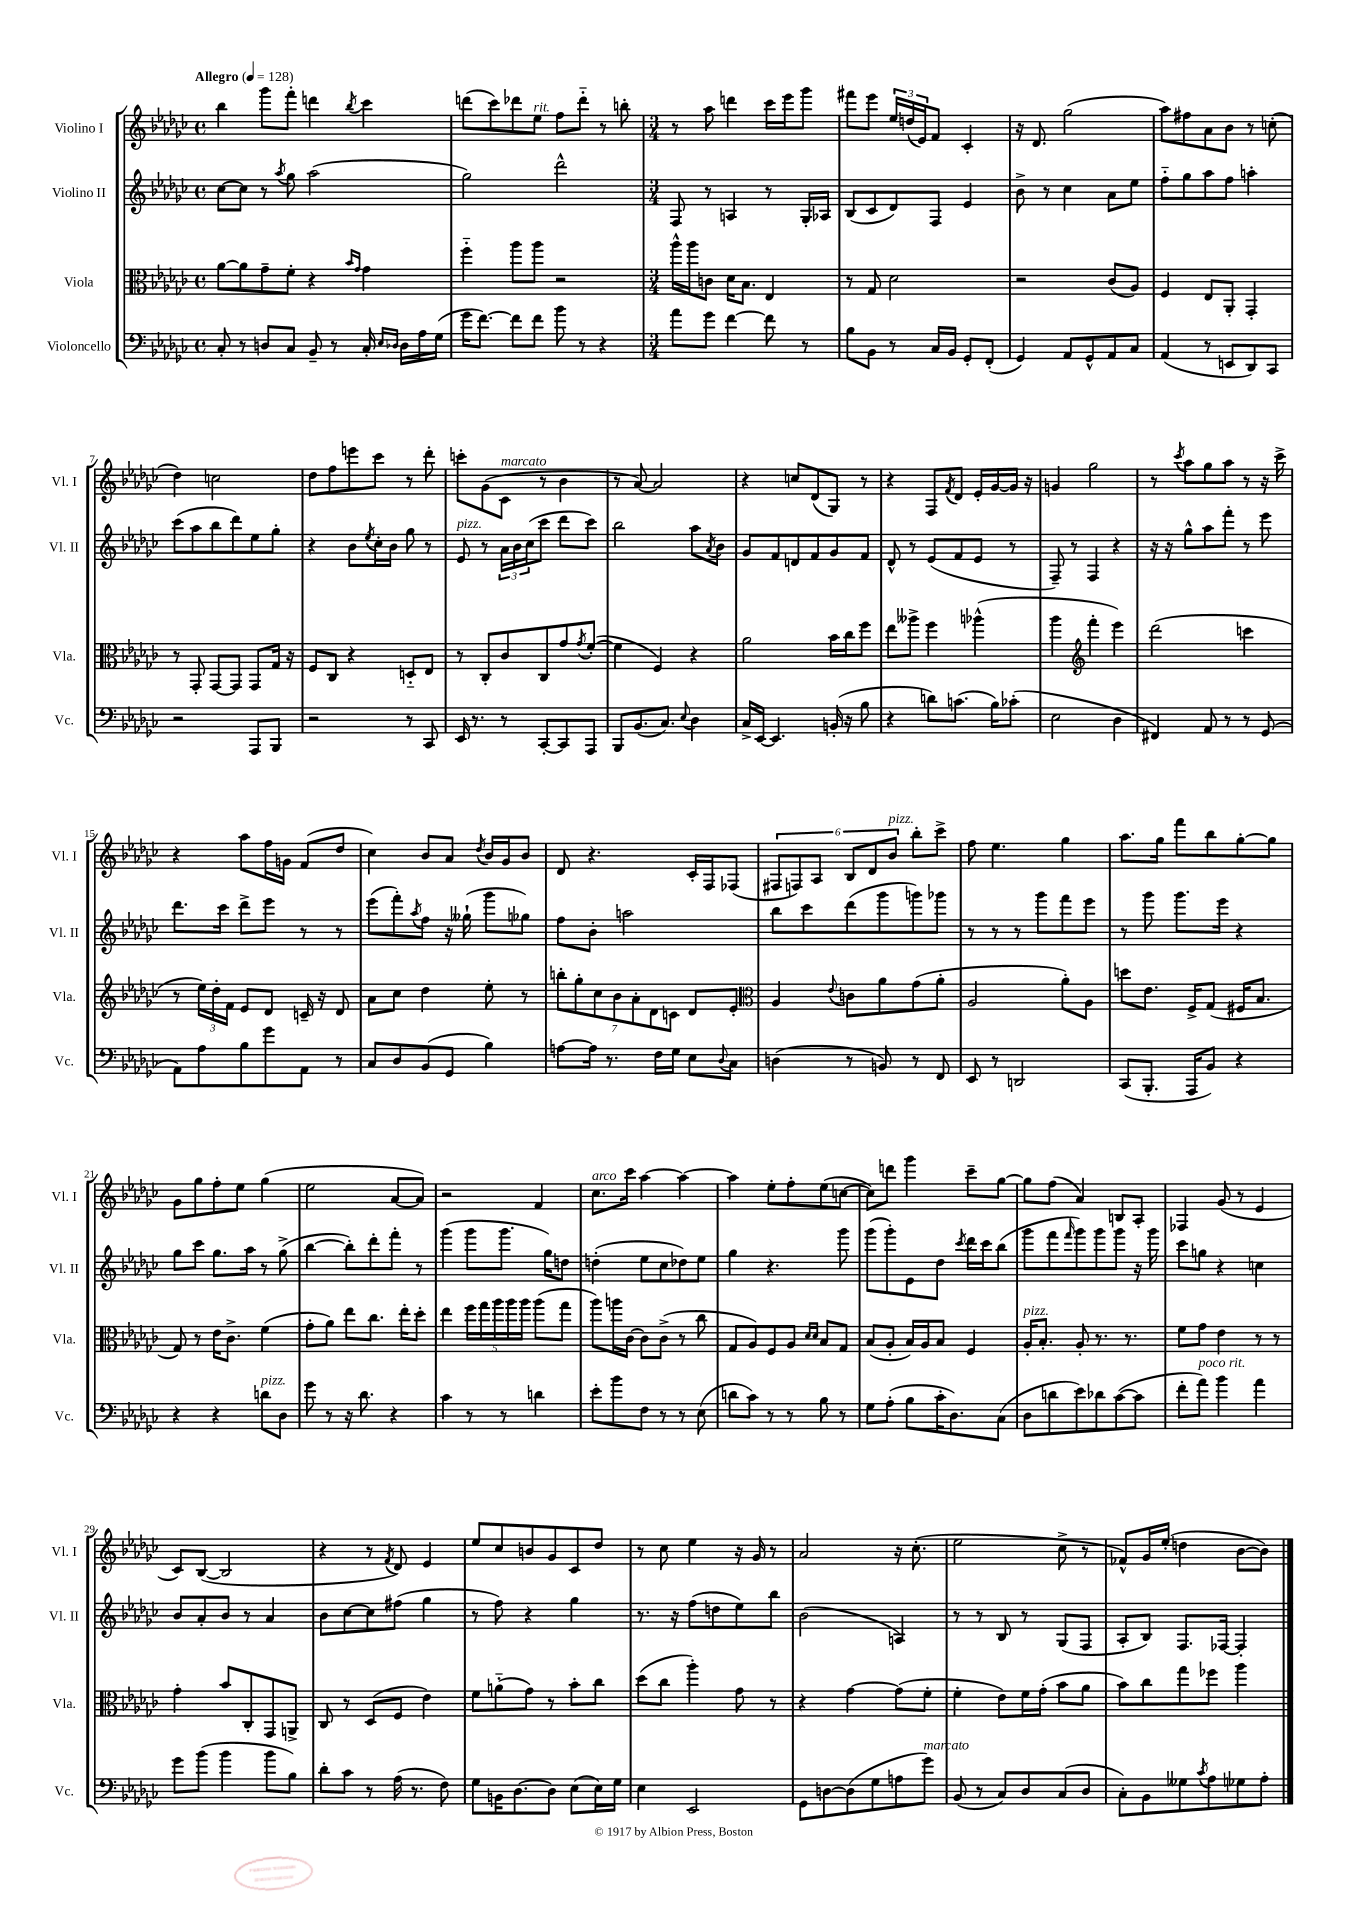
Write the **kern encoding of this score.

**kern	**kern	**kern	**kern
*part4	*part3	*part2	*part1
*staff4	*staff3	*staff2	*staff1
*I"Violoncello	*I"Viola	*I"Violino II	*I"Violino I
*I'Vc.	*I'Vla.	*I'Vl. II	*I'Vl. I
*clefF4	*clefC3	*clefG2	*clefG2
*k[b-e-a-d-g-c-]	*k[b-e-a-d-g-c-]	*k[b-e-a-d-g-c-]	*k[b-e-a-d-g-c-]
*M4/4	*M4/4	*M4/4	*M4/4
*met(c)	*met(c)	*met(c)	*met(c)
*MM128	*MM128	*MM128	*MM128
=1	=1	=1	=1
!	!	!	!LO:TX:a:B:t=Allegro
8C-'/	[8a-\L	[8cc-\L	4bb-\
8r	8a-\]	8cc-\J]	.
8Dn/L	8g-~\	8r	8ggg-\L
.	.	8qaa-/	.
8C-/J	8f'\J	8gg-\	8fff'\J
8BB-~/	4r	(2aa-\	4dddn\
8r	.	.	.
.	16qqb-/LL	.	.
.	16qqg-/JJ	.	8qbb-/
16C-'/	4g-\	.	4ccc-\
16qqE-/LL	.	.	.
16qqD-X/JJ	.	.	.
16D-\LL	.	.	.
16A-\	.	.	.
(16G-\JJ	.	.	.
=2	=2	=2	=2
16g-\KL	4ff\	2gg-\)	(8dddn\L
[8.f\J)	.	.	.
.	.	.	8ccc-\)
8f\L]	8aa-\L	.	8ddd-X\
!	!	!	!LO:TX:a:i:t=rit.
8f\J	8aa-\J	.	8ee-\J
8b-\	2r	2ddd-^^\	8ff\L
8r	.	.	8ddd-\J
4r	.	.	8r
.	.	.	8bbn'\
=3	=3	=3	=3
*M3/4	*M3/4	*M3/4	*M3/4
8a-\L	16aa-^^\LL	8F/	8r
.	16aa-\J	.	.
8g-\J	8cn\J	8r	8aa-\
[4f\	16d-\KL	4An/	4dddn\
.	8.B-\J	.	.
8f\]	4E-/	8r	16ccc-\LL
.	.	.	16eee-\J
8r	.	16G-'/LL	8ggg-\J
.	.	16A-X/JJ	.
=4	=4	=4	=4
8B-\L	8r	(8B-/L	8fff#X\L
8BB-\J	8G-/	8c-/	8eee-\J
8r	2d-\	8d-/)	24ee-/LL
.	.	.	(24ddn/
.	.	.	24e-/J)
16C-/LL	.	8F/J	8f/J
16BB-/JJ	.	.	.
8GG-'/L	.	4e-/	4c-'/
(8FF'/J	.	.	.
=5	=5	=5	=5
4GG-/)	2r	8b-^\	16r
.	.	.	8.d-/
.	.	8r	.
8AA-/L	.	4cc-\	(2gg-\
8GG-^^/	.	.	.
8AA-/	(8c-/L	8a-\L	.
8C-/J	8A-/J)	8ee-\J	.
=6	=6	=6	=6
(4AA-/	4F/	8ff\L	8aa-\L)
.	.	8gg-\	8ff#X\
8r	8E-/L	8aa-\	8a-\
8EEn/L	8AA-'/J	8ff\J	8b-\J
8DD-/)	4GG-'/	4aan'\	8r
8CC-/J	.	.	(8ccn'\
!!LO:LB:g=z
=7	=7	=7	=7
2r	8r	(8ccc-\L	4dd-\)
.	8GG-'/	8aa-\	.
.	[8GG-/L	8bb-\	2ccn\
.	8GG-/J]	8ddd-\)	.
8AAA-/L	8GG-/L	8ee-\	.
8BBB-/J	16G-/Jk	8gg-'\J	.
.	16r	.	.
=8	=8	=8	=8
2r	8F/L	4r	8dd-\L
.	8C-/J	.	8ff\
.	4r	8b-\L	8eeen\
.	.	8qee-/	.
.	.	16cc-'\L	8ccc-\J
.	.	16b-\JJ	.
8r	8Dn/L	8gg-\	8r
8CC-/	8E-/J	8r	8ddd-'\
=9	=9	=9	=9
!	!	!LO:TX:a:i:t=pizz.	!
16EE-/	8r	8e-/	8cccn'\L
8.r	.	.	.
.	8C-'/L	8r	(8g-\
!	!	!	!LO:TX:a:i:t=marcato
8r	8c-/	24a-\LL	8c-\J
.	.	24b-\	.
.	.	(24cc-\J	.
[8CC-'/L	8C-/	8ccc-\J	8r
8CC-/]	8g-/	8ddd-\L	4b-\
.	8qg-/	.	.
8AAA-/J	([8f'/J	8ccc-\J)	.
=10	=10	=10	=10
8BBB-/L	4f\]	2bb-\	8r
(8.BB-/	.	.	[8a-/)
.	4F/)	.	2a-/]
8.C-/J)	.	.	.
8qqE-/	.	.	.
4D-\	4r	8aa-\L	.
.	.	8qa-/	.
.	.	8b-\J	.
=11	=11	=11	=11
16C-^/LL	2a-\	8g-/L	4r
[16EE-/JJ	.	.	.
4.EE-/]	.	8f/	.
.	.	8dn/	8ccn/L
.	.	8f/	(8d-/
(16BBn'/	16b-\LL	8g-/	8G-/J)
16r	16cc-\J	.	.
8B-\	8ff\J	8f/J	8r
=12	=12	=12	=12
4r	8ee-\L	8d-^^/	4r
.	8aa--X^\J	8r	.
8dn\L)	4ff\	(8e-/L	8F/L
.	.	.	8qf/
(8.cn\J	.	8f/	8d-/J
.	(4aa-X^^\	8e-/J	16e-'/LL
16B-\KL)	.	.	[16g-/
(8c-X'\J	.	8r	16g-/JJ]
.	.	.	16r
=13	=13	=13	=13
2E-\	4aa-\	8F~/)	4gn/
.	.	8r	.
*	*clefG2	*	*
.	4fff'\	4F/	2gg-\
4D-\	4eee-\)	4r	.
=14	=14	=14	=14
4FF#X/)	(2ddd-\	16r	8r
.	.	16r	.
.	.	.	8qccc-/
.	.	8gg-^^\L	8aa-\L
8AA-/	.	8aa-\	8gg-\
8r	.	8fff'\J	8aa-\J
8r	4cccn\	8r	8r
(8GG-/	.	8eee-\	16r
.	.	.	16ccc-^\
!!LO:LB:g=z
=15	=15	=15	=15
8AA-\L)	8r	8.ddd-\L	4r
8A-\	24ee-\LL)	.	.
.	24dd-'\	.	.
.	.	16ccc-\Jk	.
.	24f\JJ	.	.
8B-\	8e-/L	8ddd-^\L	8aa-\L
8g-\	8d-/J	8eee-\J	16ff\L
.	.	.	16gn\JJ
8AA-\J	16cn~/	8r	(8f/L
.	16r	.	.
8r	8d-/	8r	8dd-/J
=16	=16	=16	=16
8C-/L	8a-\L	(8eee-\L	4cc-\)
8D-/	8cc-\J	8fff'\)	.
.	.	8qaa-/	.
(8BB-/	4dd-\	8ff\J	8b-/L
8GG-/J	.	16r	8a-/J
.	.	(16gg--X`\	.
.	.	.	8qdd-/
4B-\)	8ee-'\	8ggg-\L	16b-/LL
.	.	.	16g-/J
.	8r	8gg-X\J)	8b-/J
=17	=17	=17	=17
[8An\L	14bbn'\L	8ff\L	8d-/
.	14gg-'\	.	.
16A\Jk]	.	8b-'\J	4.r
.	14cc-\	.	.
8.r	.	.	.
.	14b-\	.	.
.	.	2aan\	.
.	14a-'\	.	.
.	14d-\	.	.
16F\LL	.	.	.
.	14cn\J	.	.
16G-\JJ	.	.	.
8E-\L	8d-/L	.	16c-'/LL
.	.	.	16F/J
8qqD-/	.	.	.
8C-\J	8e-'/J	.	(8F-X/J
=18	=18	=18	=18
*	*clefC3	*	*
(4Dn\	4A-/	8bb-\L	12F#X/L
.	.	.	12Fn/)
.	.	8ccc-\	.
.	.	.	12A-/J
.	8qqe-/	.	.
8r	8cn\L	(8ddd-\	12B-/L
.	.	.	12d-/
8BBn/)	8a-\	8ggg-\	.
!	!	!	!LO:TX:a:i:t=pizz.
.	.	.	12b-/J
8r	(8g-\	8gggn\)	8bb-'\L
8FF/	8a-'\J	8ggg-X\J	8ccc-^\J
=19	=19	=19	=19
8EE-/	2A-/	8r	8ff\
8r	.	8r	4.ee-\
2DDn/	.	8r	.
.	.	8ggg-\L	.
.	8a-'\L)	8fff\	4gg-\
.	8A-\J	8eee-\J	.
=20	=20	=20	=20
(8CC-/L	8ddn\L	8r	8.aa-\L
8.BBB-'/J	8.e-\J	8ggg-\	.
.	.	.	16gg-\Jk
.	.	8.ggg-\L	8fff\L
16AAA-/KL	16F^/KL	.	.
8BB-/J)	(8G-/J	.	8bb-\
.	.	16eee-\Jk	.
4r	16F#X/KL	4r	[8gg-'\
.	8.B-/J	.	.
.	.	.	8gg-\J]
!!LO:LB:g=z
=21	=21	=21	=21
4r	8G-/)	8gg-\L	8g-\L
.	8r	8ccc-\J	8gg-\
4r	16e-\KL	8.gg-\L	8ff'\
.	8.c-^\J	.	.
.	.	.	8ee-\J
.	.	16aa-\Jk	.
!LO:TX:a:i:t=pizz.	!	!	!
8dn\L	(4f\	8r	(4gg-\
8D-\J	.	(8gg-^\	.
=22	=22	=22	=22
8g-\	8g-'\L	[4bb-\	2ee-\
8r	8a-\J)	.	.
16r	8ee-\L	8bb-'\L])	.
8.d-\	.	.	.
.	8.cc-\J	8ddd-'\	.
4r	.	8fff'\J	[8a-/L
.	16ee-'\KL	.	.
.	8dd-'\J	8r	8a-/J])
=23	=23	=23	=23
4c-\	4ee-\	(4ggg-\	2r
8r	20ff\LL	8ggg-\L	.
.	20gg-\	.	.
.	20aa-\	.	.
8r	.	8.ggg-\J	.
.	20aa-\	.	.
.	20aa-\JJ	.	.
4dn\	(8aa-\L	.	4f/
.	.	16gg-\KL)	.
.	8gg-\J	8ddn\J	.
=24	=24	=24	=24
!	!	!	!LO:TX:a:i:t=arco
8e-'\L	8aa-\L)	(4ddn'\	8.cc-\L
8b-\	16aan\L	.	.
.	[16c-\JJ	.	16ccc-\Jk
8F\J	8c-\L]	8ee-\L	[4aa-\
8r	(8c-^\J	8cc-\	.
8r	8r	8dd-X\)	4aa-\_
(8E-\	8cc-\	8ee-\J	.
=25	=25	=25	=25
8dn\L	8G-/L	4gg-\	4aa-\]
8c-\J)	8A-/)	.	.
8r	8F/	4.r	8ee-'\L
8r	8A-/J	.	8ff'\
.	16qqd-/LL	.	.
.	16qqd-/JJ	.	.
8B-\	8B-/L	.	(8ee-\
8r	8G-/J	8ggg-\	[8ccn\J
=26	=26	=26	=26
8G-\L	(8B-/L	(8ggg-\L	8cc\L])
(8A-'\J	8A-'/J	8ggg-'\)	8dddn\J
8B-\L	16B-/LL)	8e-\	4ggg-\
.	16A-/J	.	.
16c-'\K	8B-/J	8dd-\J	.
8.D-\)	.	.	.
.	.	8qccc-/	.
.	4F/	16ddd-\LL	8ccc-~\L
.	.	16ccc-\J	.
(8C-\J	.	(8bb-\J	[8gg-\J
=27	=27	=27	=27
!	!LO:TX:a:i:t=pizz.	!	!
8D-\L	16A-'/KL	8ggg-\L	8gg-\L]
.	8.B-'/J	.	.
8dn\	.	8fff\	(8ff\J
.	.	16qqfff/	.
8e-\)	8A-'/	8ggg-\)	4a-/)
8d-X\	8.r	8ggg-\	.
([8c-\	.	8ggg-\J	8Bn/L
.	8.r	.	.
8c-\J]	.	16r	8A-'/J
.	.	16ggg-\	.
=28	=28	=28	=28
8f'\L	8f\L	8ccc-\L	4F-X/
!LO:TX:a:i:t=poco rit.	!	!	!
8a-\J)	8g-\J	8ggn\J	.
4b-\	4e-\	4r	(8g-/
.	.	.	8r
4a-\	8r	4ccn\	4e-/
.	8r	.	.
!!LO:LB:g=z
=29	=29	=29	=29
8g-\L	4g-'\	8b-/L	8c-/L)
(8b-\J	.	8a-'/	([8B-/J
4b-\	8b-/L	8b-/J	2B-/]
.	8C-'/	8r	.
8b-\L	8GG-/	4a-/	.
8B-\J)	8AAn^/J	.	.
=30	=30	=30	=30
8d-'\L	8C-/	8b-\L	4r
8c-\J	8r	[8cc-\	.
8r	(8D-/L	8cc-\]	8r
.	.	.	8qf/
(16A-\	8F/J	(8ff#X\J	8d-/)
8.r	.	.	.
.	4e-\)	4gg-\	4e-/
8F\)	.	.	.
=31	=31	=31	=31
8G-\L	8f\L	8r	8ee-/L
16BBn\K	(8an\	8ff\)	8cc-/
[8.D-\	.	.	.
.	8g-\J)	4r	8bn/
8D-\J]	8r	.	8g-/
(8E-\L	8b-'\L	4gg-\	8c-/
16E-\L)	8cc-\J	.	8dd-/J
16G-\JJ	.	.	.
=32	=32	=32	=32
4E-\	(8dd-\L	8.r	8r
.	8cc-\J	.	8cc-\
.	.	16r	.
2EE-/	4aa-'\)	(8ff\L	4ee-\
.	.	8ddn\	.
.	8g-\	8ee-\)	16r
.	.	.	16g-/
.	8r	8bb-\J	8r
=33	=33	=33	=33
8GG-\L	4r	(2b-\	2a-/
[8Dn\	.	.	.
(8D\]	[4g-\	.	.
8G-\	.	.	.
8An\	(8g-\L]	4An/)	16r
.	.	.	(8.cc-'\
!LO:TX:a:i:t=marcato	!	!	!
8g-\J)	8f'\J	.	.
=34	=34	=34	=34
(8BB-/	4f'\	8r	2ee-\
8r	.	8r	.
8C-/L)	8e-\L)	8B-/	.
8D-/	16f\L	8r	.
.	(16g-'\JJ	.	.
(8C-/	8b-\L	(8G-/L	8cc-^\
8D-/J	8a-\J	8F/J	8r
=35	=35	=35	=35
8C-'\L)	8b-\L)	8A-'/L	8f-X^^/L)
8BB-\	8cc-\	8B-/J)	16g-/L
.	.	.	(16ee-'/JJ
8G--X\	8gg-\	8.F/L	4ddn\
8qc-/	.	.	.
8A-\	8ff-X\J	.	.
.	.	[16F-X/Jk	.
8G-X\	4aa-\	4F-'/]	[8b-\L
8A-'\J	.	.	8b-\J])
==	==	==	==
*-	*-	*-	*-
